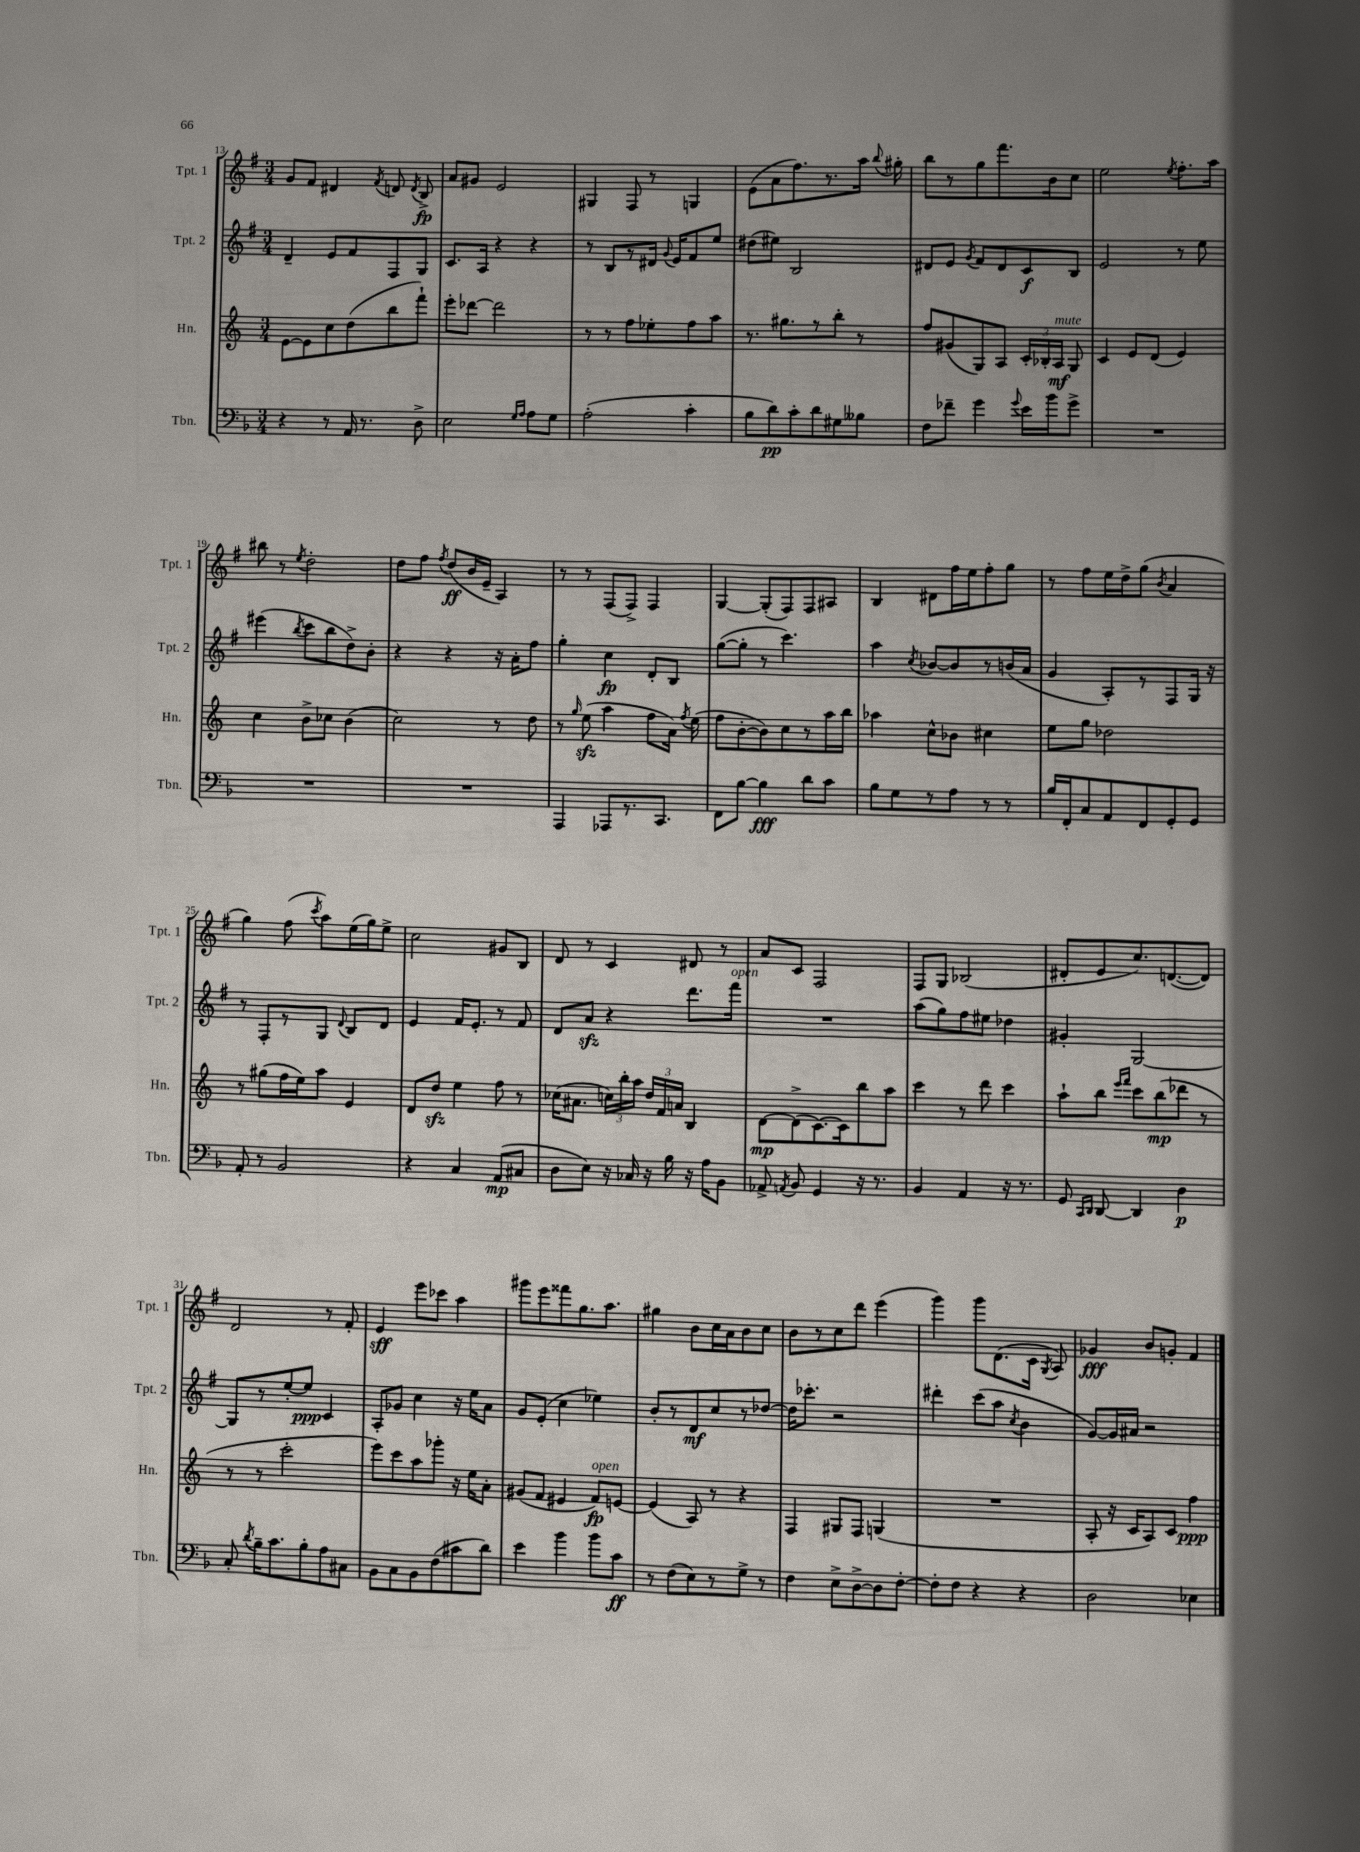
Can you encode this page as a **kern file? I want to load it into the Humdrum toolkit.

**kern	**dynam	**kern	**dynam	**kern	**dynam	**kern	**dynam
*part4	*part4	*part3	*part3	*part2	*part2	*part1	*part1
*staff4	*staff4	*staff3	*staff3	*staff2	*staff2	*staff1	*staff1
*I"Tbn.	*	*I"Hn.	*	*I"Tpt. 2	*	*I"Tpt. 1	*
*I'Tbn.	*	*I'Hn.	*	*I'Tpt. 2	*	*I'Tpt. 1	*
*clefF4	*	*clefG2	*	*clefG2	*	*clefG2	*
*k[b-]	*	*k[]	*	*k[f#]	*	*k[f#]	*
*M3/4	*	*M3/4	*	*M3/4	*	*M3/4	*
=13	=13	=13	=13	=13	=13	=13	=13
4r	.	[8e\L	.	4d~/	.	8g/L	.
.	.	8e\]	.	.	.	8f#/J	.
8r	.	8cc\	.	8e/L	.	4d#X/	.
16AA/	.	(8dd\	.	8f#/	.	.	.
8.r	.	.	.	.	.	.	.
.	.	.	.	.	.	8qf#/	.
.	.	8bb\	.	8F#/	.	8dn/	.
.	.	.	.	.	.	8qd/	.
8D^\	.	8fff`\J)	.	8G/J	.	8B^/	fp
=14	=14	=14	=14	=14	=14	=14	=14
2E\	.	8eee'\L	.	8.c/L	.	8a/L	.
.	.	[8ddd-X\J	.	.	.	8g#X/J	.
.	.	.	.	16A/Jk	.	.	.
.	.	2ddd-\]	.	4r	.	2e/	.
16qqG/LL	.	.	.	.	.	.	.
16qqA/JJ	.	.	.	.	.	.	.
8A\L	.	.	.	4r	.	.	.
8G\J	.	.	.	.	.	.	.
=15	=15	=15	=15	=15	=15	=15	=15
(2A'\	.	8r	.	8r	.	4G#X/	.
.	.	8r	.	8B/L	.	.	.
.	.	8ff\L	.	8r	.	8F#/	.
.	.	8ee-X'\	.	16d#X/Jk	.	8r	.
.	.	.	.	8qqg/	.	.	.
.	.	.	.	16e/KL	.	.	.
4c'\	.	8ff\	.	8f#/	.	4Gn/	.
.	.	8aa\J	.	8ee/J	.	.	.
=16	=16	=16	=16	=16	=16	=16	=16
8B-\L	.	8.r	.	(8dd#X\L	.	(8e\L	.
8d\)	pp	.	.	8ee#X\J)	.	8a\	.
.	.	8.gg#X\L	.	.	.	.	.
8c'\	.	.	.	2B/	.	8.ff#\)	.
8d\	.	8r	.	.	.	.	.
.	.	.	.	.	.	8.r	.
8G#X\	.	8bb'\J	.	.	.	.	.
8B--X\J	.	8r	.	.	.	16aa\Jk	.
.	.	.	.	.	.	8qqbb/	.
.	.	.	.	.	.	16gg#X'\	.
=17	=17	=17	=17	=17	=17	=17	=17
8F\L	.	8ff/L	.	8d#X/L	.	8bb\L	.
8f-X~\J	.	(8g#X/	.	8e/J	.	8r	.
.	.	.	.	8qg/	.	.	.
4g\	.	8G/)	.	8f#/L	.	8gg\	.
.	.	8A/J	.	8d#/	.	8.fff#\	.
8qqg/	.	.	.	.	.	.	.
16e\LL	.	24c'/LL	.	8c/	f	.	.
.	.	24B-X'/	.	.	.	.	.
16b-\J	.	.	.	.	.	16b\k	.
!	!	!LO:TX:a:i:t=mute	!	!	!	!	!
.	.	24A/JJ	mf	.	.	.	.
8g^\J	.	8G/	.	8B/J	.	8cc\J	.
=18	=18	=18	=18	=18	=18	=18	=18
2.r	.	4c/	.	2e/	.	2ee\	.
.	.	8e/L	.	.	.	.	.
.	.	(8d/J	.	.	.	.	.
.	.	.	.	.	.	8qee/	.
.	.	4e/)	.	8r	.	8.ff#'\L	.
.	.	.	.	8ee\	.	.	.
.	.	.	.	.	.	16aa\Jk	.
!!LO:LB:g=z
=19	=19	=19	=19	=19	=19	=19	=19
2.r	.	4cc\	.	(4eee#X\	.	8bb#X\	.
.	.	.	.	.	.	8r	.
.	.	.	.	8qbb/	.	8qee/	.
.	.	8b^\L	.	8ccc\L	.	2dd'\	.
.	.	8cc-X\J	.	8bb\	.	.	.
.	.	(4b\	.	8dd^\)	.	.	.
.	.	.	.	8b'\J	.	.	.
=20	=20	=20	=20	=20	=20	=20	=20
2.r	.	2cc\)	.	4r	.	8dd\L	.
.	.	.	.	.	.	8ff#\J	.
.	.	.	.	.	.	8qff#/	.
.	.	.	.	4r	.	(8dd/L	ff
.	.	.	.	.	.	16b/L	.
.	.	.	.	.	.	16e~/JJ	.
.	.	8r	.	16r	.	4A/)	.
.	.	.	.	16a'\KL	.	.	.
.	.	8dd\	.	8ff#\J	.	.	.
=21	=21	=21	=21	=21	=21	=21	=21
4AAA/	.	8r	.	4gg'\	.	8r	.
.	.	16qqgg/	.	.	.	.	.
.	.	(8eezz\	.	.	.	8r	.
8AAA-X/L	.	4aa\	.	4cc\	fp	(8F#/L	.
8.r	.	.	.	.	.	8F#^/J)	.
.	.	8ff\L	.	8d'/L	.	4F#/	.
8.CC/J	.	.	.	.	.	.	.
.	.	16a\Jk)	.	8B/J	.	.	.
.	.	8qff/	.	.	.	.	.
.	.	(16ee\	.	.	.	.	.
=22	=22	=22	=22	=22	=22	=22	=22
8FF\L	.	8ff\L	.	([8gg\L	.	[4G/	.
[8B-\J	.	[8b'\	.	8gg'\J]	.	.	.
4B-\]	fff	8b\])	.	8r	.	(8G'/L]	.
.	.	8cc\	.	4.ccc\)	.	8F#/)	.
8d\L	.	8r	.	.	.	8F#/	.
8c\J	.	16aa\L	.	.	.	8A#X/J	.
.	.	16bb\JJ	.	.	.	.	.
=23	=23	=23	=23	=23	=23	=23	=23
8B-\L	.	4aa-X\	.	4aa\	.	4B/	.
8G\	.	.	.	.	.	.	.
.	.	.	.	8qcc/	.	.	.
8r	.	8cc^^\L	.	[8b-X/L	.	8d#X\L	.
8A\J	.	8b-X\J	.	8b-/]	.	16ff#\L	.
.	.	.	.	.	.	16ee\J	.
8r	.	4cc#X\	.	8r	.	8ff#'\	.
8r	.	.	.	(16bn/L	.	8gg\J	.
.	.	.	.	16a/JJ	.	.	.
=24	=24	=24	=24	=24	=24	=24	=24
16B-/LL	.	8ee\L	.	4g/	.	8r	.
16FF'/J	.	.	.	.	.	.	.
8C/	.	8gg\J	.	.	.	8ff#\L	.
8AA/	.	2dd-X\	.	8A'/L)	.	16ee\L	.
.	.	.	.	.	.	16dd^\J	.
8FF/	.	.	.	8r	.	(8gg\J	.
.	.	.	.	.	.	8qb/	.
8GG'/	.	.	.	8F#/	.	4a/	.
8GG/J	.	.	.	16G/Jk	.	.	.
.	.	.	.	16r	.	.	.
!!LO:LB:g=z
=25	=25	=25	=25	=25	=25	=25	=25
8AA'/	.	8r	.	8r	.	4gg\)	.
8r	.	(8gg#X\L	.	8F#'/L	.	.	.
2BB-/	.	16ff\L	.	8r	.	(8ff#\	.
.	.	16ee\J)	.	.	.	.	.
.	.	.	.	.	.	8qccc/	.
.	.	8aa\J	.	8G/J	.	8aa\L)	.
.	.	.	.	8qqd/	.	.	.
.	.	4e/	.	8B/L	.	(16ee\L	.
.	.	.	.	.	.	16gg\J)	.
.	.	.	.	8d/J	.	8ee^\J	.
=26	=26	=26	=26	=26	=26	=26	=26
4r	.	8d/L	.	4e/	.	2cc\	.
.	.	8ddzz/J	.	.	.	.	.
4C/	.	4ee\	.	16f#/KL	.	.	.
.	.	.	.	8.e'/J	.	.	.
(8AA/L	mp	8ff\	.	8r	.	8g#X/L	.
8C#X/J	.	8r	.	8f#/	.	8B/J	.
=27	=27	=27	=27	=27	=27	=27	=27
8D\L	.	(16cc-X\KL	.	8d/L	.	8d/	.
.	.	8.a#X\J	.	.	.	.	.
8E\J)	.	.	.	8azz/J	.	8r	.
16r	.	24ccn\LL)	.	4r	.	4c/	.
.	.	24bb'\	.	.	.	.	.
16C-X/	.	.	.	.	.	.	.
.	.	24aa\JJ	.	.	.	.	.
16r	.	24dd/LL	.	.	.	.	.
.	.	24f/	.	.	.	.	.
16B-\	.	.	.	.	.	.	.
.	.	24an/JJ	.	.	.	.	.
16r	.	4B/	.	8.ddd\L	.	8d#X/	.
16A\KL	.	.	.	.	.	.	.
8BB-\J	.	.	.	.	.	8r	.
!	!	!	!	!LO:TX:a:i:t=open	!	!	!
.	.	.	.	16fff#\Jk	.	.	.
=28	=28	=28	=28	=28	=28	=28	=28
8AA-X^/	.	[8d\L	mp	2.r	.	8a/L	.
8qAAn/	.	.	.	.	.	.	.
8BB-/	.	(8d^\]	.	.	.	8c/J	.
4GG/	.	[8.c\)	.	.	.	2F#/	.
.	.	16c\k]	.	.	.	.	.
16r	.	8bb\	.	.	.	.	.
8.r	.	.	.	.	.	.	.
.	.	8aa\J	.	.	.	.	.
=29	=29	=29	=29	=29	=29	=29	=29
4BB-/	.	4ccc\	.	(8aa\L	.	8F#/L	.
.	.	.	.	8gg\)	.	8G/J	.
4AA/	.	8r	.	8ff#\	.	(2B-X/	.
.	.	8ddd\	.	8ee#X\J	.	.	.
16r	.	4ccc\	.	4dd-X\	.	.	.
8.r	.	.	.	.	.	.	.
=30	=30	=30	=30	=30	=30	=30	=30
8GG/	.	8aa`\L	.	4g#X'/	.	8d#X'/L	.
16qqCC/LL	.	.	.	.	.	.	.
16qqDD/JJ	.	.	.	.	.	.	.
[8DD/	.	8bb\J	.	.	.	8e/	.
.	.	16qqeee/LL	.	.	.	.	.
.	.	16qqfff/JJ	.	.	.	.	.
4DD/]	.	8ccc\L	.	[2G/	.	8.cc/)	.
.	.	(8bb\	mp	.	.	.	.
.	.	.	.	.	.	([8.dn/	.
4D\	p	8ddd-X\J	.	.	.	.	.
.	.	8r	.	.	.	8d/J])	.
!!LO:LB:g=z
=31	=31	=31	=31	=31	=31	=31	=31
8C'/	.	8r	.	8G/L]	.	2d/	.
8qd/	.	.	.	.	.	.	.
16B-~\KL	.	8r	.	8r	.	.	.
8.c\	.	.	.	.	.	.	.
.	.	2ccc'\	.	[8ee'/	.	.	.
8B-'\	.	.	.	8ee/J]	ppp	.	.
8A\	.	.	.	4c/	.	8r	.
8C#X\J	.	.	.	.	.	8f#'/	.
=32	=32	=32	=32	=32	=32	=32	=32
8BB-\L	.	8eee\L)	.	8A'/L	.	4e/	sff
8C\	.	8ccc\	.	8g-X/J	.	.	.
8BB-\	.	8aa\	.	4cc\	.	8eee\L	.
(8F\	.	8ggg-X'\J	.	.	.	8ccc-X\J	.
8c#X\	.	16r	.	16r	.	4aa\	.
.	.	16ee\KL	.	16ee\KL	.	.	.
8d\J)	.	8a'\J	.	8a\J	.	.	.
=33	=33	=33	=33	=33	=33	=33	=33
4e\	.	(8g#X/L	.	8g/L	.	8ggg#X\L	.
.	.	8f/J	.	(8e'/J	.	8eee\	.
4b-\	.	4e#X/	.	4cc\	.	8fff##X\	.
.	.	.	.	.	.	8.gg\	.
!	!	!LO:TX:a:i:t=open	!	!	!	!	!
8b-\L	.	8f/L)	fp	4ee-X\)	.	.	.
.	.	.	.	.	.	8.aa\J	.
8c\J	ff	[8en/J	.	.	.	.	.
=34	=34	=34	=34	=34	=34	=34	=34
8r	.	(4e/]	.	8b'/L	.	4gg#X\	.
(8F\L	.	.	.	8r	.	.	.
8E\)	.	8A/)	.	8d/	mf	8b\L	.
8r	.	8r	.	8cc/	.	16cc\L	.
.	.	.	.	.	.	16a\J	.
8G^\J	.	4r	.	8r	.	8b\	.
8r	.	.	.	[8dd-X/J	.	8cc\J	.
=35	=35	=35	=35	=35	=35	=35	=35
4F\	.	4F/	.	16dd-\KL]	.	8b\L	.
.	.	.	.	8.ccc-X'\J	.	.	.
.	.	.	.	.	.	8r	.
8E^\L	.	8G#X/L	.	2r	.	8cc\	.
[8D^\	.	8F/J	.	.	.	8ddd\J	.
8D\]	.	(4Gn/	.	.	.	(4eee\	.
[8F'\J	.	.	.	.	.	.	.
=36	=36	=36	=36	=36	=36	=36	=36
8F'\L]	.	2.r	.	4ddd#X'\	.	4ggg\)	.
8F\J	.	.	.	.	.	.	.
4r	.	.	.	(8ccc\L	.	8ggg\L	.
.	.	.	.	8aa\J	.	(8.d\	.
.	.	.	.	8qcc/	.	.	.
4r	.	.	.	4b\	.	.	.
.	.	.	.	.	.	16c\Jk	.
.	.	.	.	.	.	8qG/	.
.	.	.	.	.	.	8A/)	.
=37	=37	=37	=37	=37	=37	=37	=37
2D\	.	8A'/	.	[8g/L)	.	4g-X/	fff
.	.	16r	.	16g/L]	.	.	.
.	.	16c/KL	.	16a#X/JJ	.	.	.
.	.	8A/)	.	2r	.	8b/L	.
.	.	8c/J	.	.	.	8gn'/J	.
4E-X\	.	4ff\	ppp	.	.	4f#/	.
==	==	==	==	==	==	==	==
*-	*-	*-	*-	*-	*-	*-	*-
